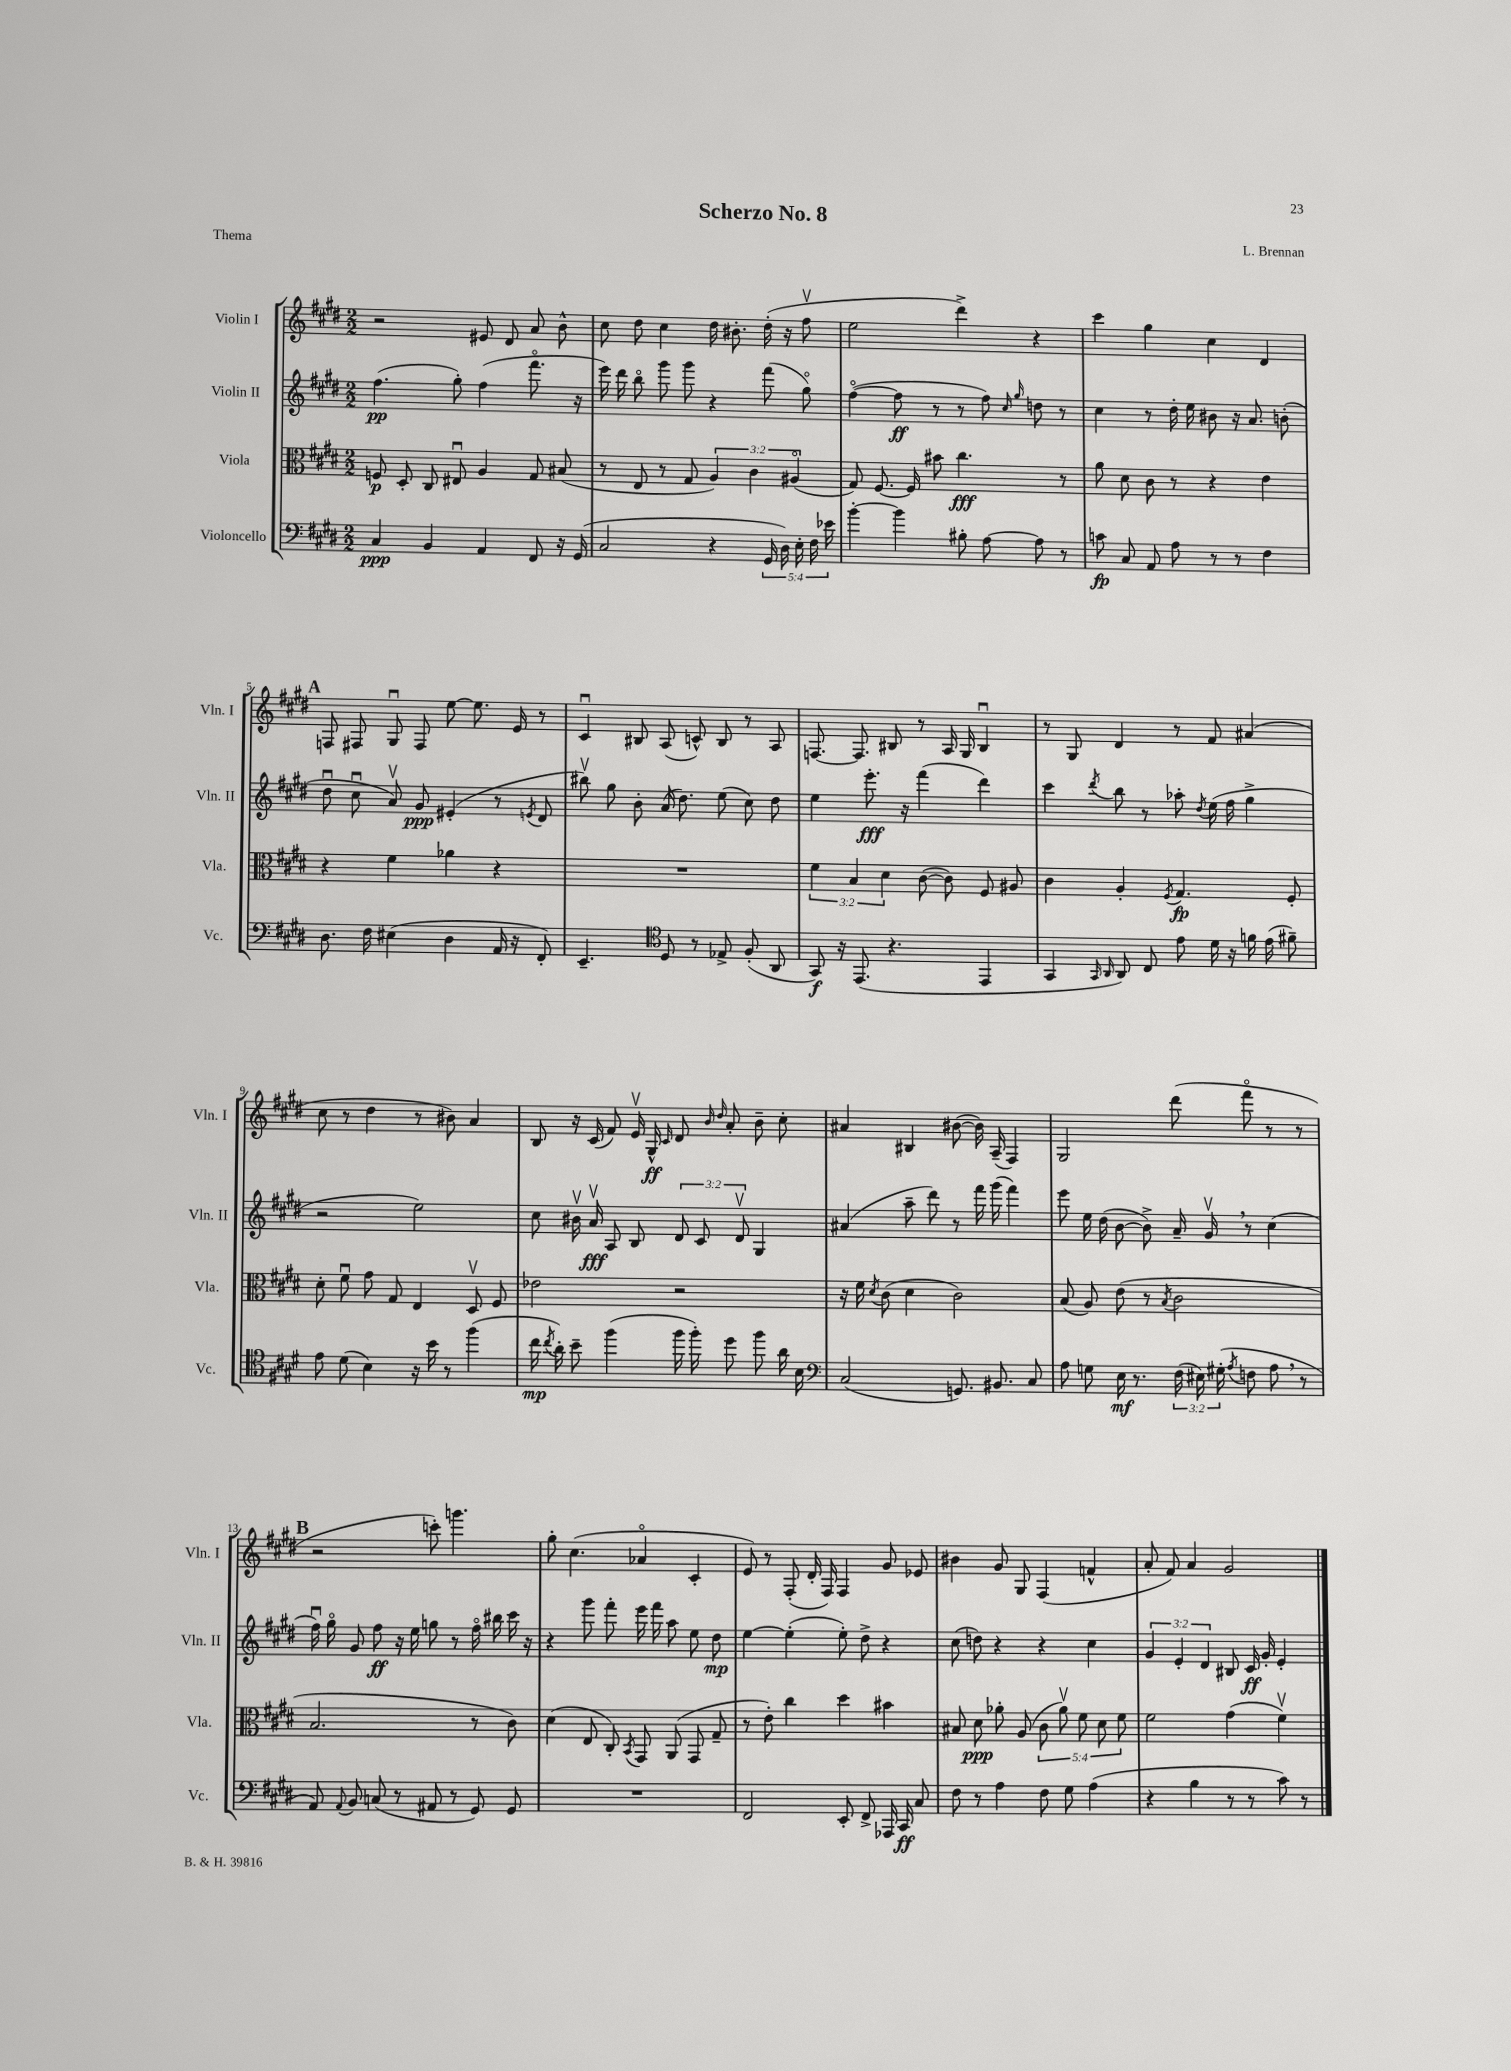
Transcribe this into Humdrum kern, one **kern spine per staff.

**kern	**kern	**kern	**kern
*staff4	*staff3	*staff2	*staff1
*clefF4	*clefC3	*clefG2	*clefG2
*k[f#c#g#d#]	*k[f#c#g#d#]	*k[f#c#g#d#]	*k[f#c#g#d#]
*M2/2	*M2/2	*M2/2	*M2/2
4C#	8F	(4.ff#	2r
.	8D#'	.	.
4BB	8C#	.	.
.	8E#u	8gg#')	.
4AA	4A	(4ff#	8e#
.	.	.	8d#
8FF#	8G#	8.fff#o	8a
16r	(8B#	.	8b^^
(16GG#	.	16r	.
=	=	=	=
2C#	8r	16eee)	8cc#
.	.	16ddd#	.
.	8E	8bbo	8dd#
.	8r	8ggg#	4cc#
.	8G#	8ggg#	.
4r	6A)	4r	16dd#
.	.	.	8.b#'
.	6c#	.	.
20GG#	.	(8fff#	(16dd#'
20D#)	.	.	.
.	.	.	16r
.	(6A#o	.	.
20E'	.	.	.
.	.	8gg#o)	8ff#v
20F#	.	.	.
20e-	.	.	.
=	=	=	=
[4b'	8G#)	([4ff#o	2ee
.	[8.F#	.	.
4b]	.	8ff#]	.
.	16F#]	.	.
.	8b#	8r	.
8B#'	4.cc#	8r	4ddd#^)
[8A	.	8ff#)	.
.	.	16qqcc#	.
.	.	16qqgg#	.
8A]	.	8dd	4r
8r	8r	8r	.
=	=	=	=
8c	8a	4cc#	4ccc#
8C#	8d#	.	.
8AA	8c#	8r	4gg#
8A	8r	16dd#'	.
.	.	16ee	.
8r	4r	8b#	4cc#
8r	.	16r	.
.	.	8.a	.
4F#	4e	.	4d#
.	.	(8b'	.
=	=	=	=
8.D#	4r	8dd#u	8F
.	.	8cc#u	8F#
16F#	.	.	.
(4E#	4f#	8av)	8G#u
.	.	8g#	8F#
4D#	4a-	(4e#'	[8ee
.	.	.	8.ee]
16AA	4r	8r	.
16r	.	.	16e
.	.	8qe	.
8FF#')	.	8d#	8r
=	=	=	=
4.EE~	1r	8bb#v)	4c#u
.	.	8gg#	.
.	.	8b'	8B#
*clefC4	*	*	*
8D#	.	(16a	(8A
.	.	8.dd#)	.
8r	.	.	8c^^)
8E-^	.	(8ee	8B#
(8F#'	.	8cc#)	8r
8AA	.	8dd#	8A
=	=	=	=
8GG#)	6f#	4ee	[8.F
16r	.	.	.
.	6B	.	.
(8.EE	.	.	8.F]
.	.	8.eee'	.
.	6d#	.	.
4.r	.	.	8B#
.	.	16r	.
.	([8c#	(4fff#	8r
.	8c#])	.	16A
.	.	.	16G#
4EE	8F#	4ddd#)	4B#u
.	8A#	.	.
=	=	=	=
4GG#	4c#	4ccc#	8r
.	.	.	8G#
16qqGG#	.	.	.
16qqAA	.	8qddd#	.
8AA)	4A'	8bb	4d#
8C#	.	8r	.
.	8qF#	.	.
8e	4.G#	8aa-'	8r
.	.	8qdd#	.
16d#	.	(16ee	8f#
16r	.	16ff#	.
16f	.	4gg#^	(4a#
(16e	.	.	.
8f#~)	8F#'	.	.
=	=	=	=
8e	8d#'	2r	8cc#
(8d#	8f#u	.	8r
4B)	8g#	.	4dd#
.	8G#	.	.
16r	4E	2ee)	8r
16b	.	.	.
8r	.	.	8b#)
(4ff#	8D#v	.	4a
.	8F#	.	.
=	=	=	=
16cc#	2e-	8cc#	8B
8qcc#	.	.	.
16a')	.	.	.
8b~	.	16b#v	16r
.	.	16av	(16c#
(4ff#	.	8A	8f#)
.	.	8B	16ev
.	.	.	16G#^^
.	.	.	16qqc#
16ff#	2r	12d#	8d#
16ff#')	.	.	.
.	.	12c#	.
.	.	.	16qqb
.	.	.	16qqdd#
8dd#	.	.	8a'
.	.	12d#v	.
8ff#	.	4G#	8b~
16a	.	.	8cc#'
16B	.	.	.
=	=	=	=
*clefF4	*	*	*
(2C#	16r	(4a#	4a#
.	16f#	.	.
.	8qd#	.	.
.	(8c#	.	.
.	4d#	8aa~	4B#
.	.	8ddd#)	.
8.GG)	2c#)	8r	([8b#
.	.	16fff#	16b#])
8.BB#	.	(16ggg#	(16A~
.	.	4fff#)	4F#)
8C#	.	.	.
=	=	=	=
8A	(8B	8eee	2G#
8G	8A)	16ee	.
.	.	(16dd#	.
16E	(8e	[8b	.
8.r	.	.	.
.	8r	8b^])	.
.	8qB	.	.
(24F#	2c#	16a~	(8ddd#
24E#)	.	.	.
.	.	16g#v	.
(24G#'	.	.	.
8qA	.	.	.
8F	.	8r	8fff#o
8A	.	(4cc#	8r
8r	.	.	8r
=	=	=	=
8AA)	2.B	16ff#u)	2r
.	.	16gg#o	.
8qqAA	.	.	.
8BB	.	8g#	.
(8C	.	8ff#	.
8r	.	16r	.
.	.	16ee	.
8AA#	.	8gg	8ccc')
8r	.	8r	4.ggg
8GG#)	8r	16ff#o	.
.	.	16bb#	.
8GG#	8c#)	16ccc#	.
.	.	16r	.
=	=	=	=
1r	(4d#	4r	8gg#'
.	.	.	(4.cc#
.	8E	8ggg#	.
.	8C#')	8fff#'	.
.	8qBB	.	.
.	8GG#	16eee	4a-o
.	.	16fff#	.
.	(8AA	8aa	.
.	8GG#	8ee	4c#'
.	8G#~	8dd#	.
=	=	=	=
2FF#	8r	[4ee	8e)
.	8e')	.	8r
.	4cc#	(4ee']	(8F#'
.	.	.	16d#'
.	.	.	16F#)
8EE'	4dd#	8ee')	4F#
8FF#^	.	8dd#^	.
16AAA-	4b#	4r	8g#
16CC#	.	.	.
8C#	.	.	8e-
=	=	=	=
8F#	8B#	(8cc#	4b#
8r	8d#	8dd)	.
4A	8a-'	4r	8g#
.	(8A	.	8G#
8F#	10c#	4r	(4F#
.	10a-v)	.	.
8G#	.	.	.
.	10f#	.	.
(4A	.	4cc#	4f^^
.	10d#	.	.
.	10f#	.	.
=	=	=	=
4r	2f#	6g#	8a'
.	.	.	8f#)
.	.	6e'	.
4B	.	.	4a
.	.	6d#	.
8r	(4g#	8B#	2g#
8r	.	16c#	.
.	.	16g#'	.
8c#)	4f#v)	4e'	.
8r	.	.	.
==	==	==	==
*-	*-	*-	*-
